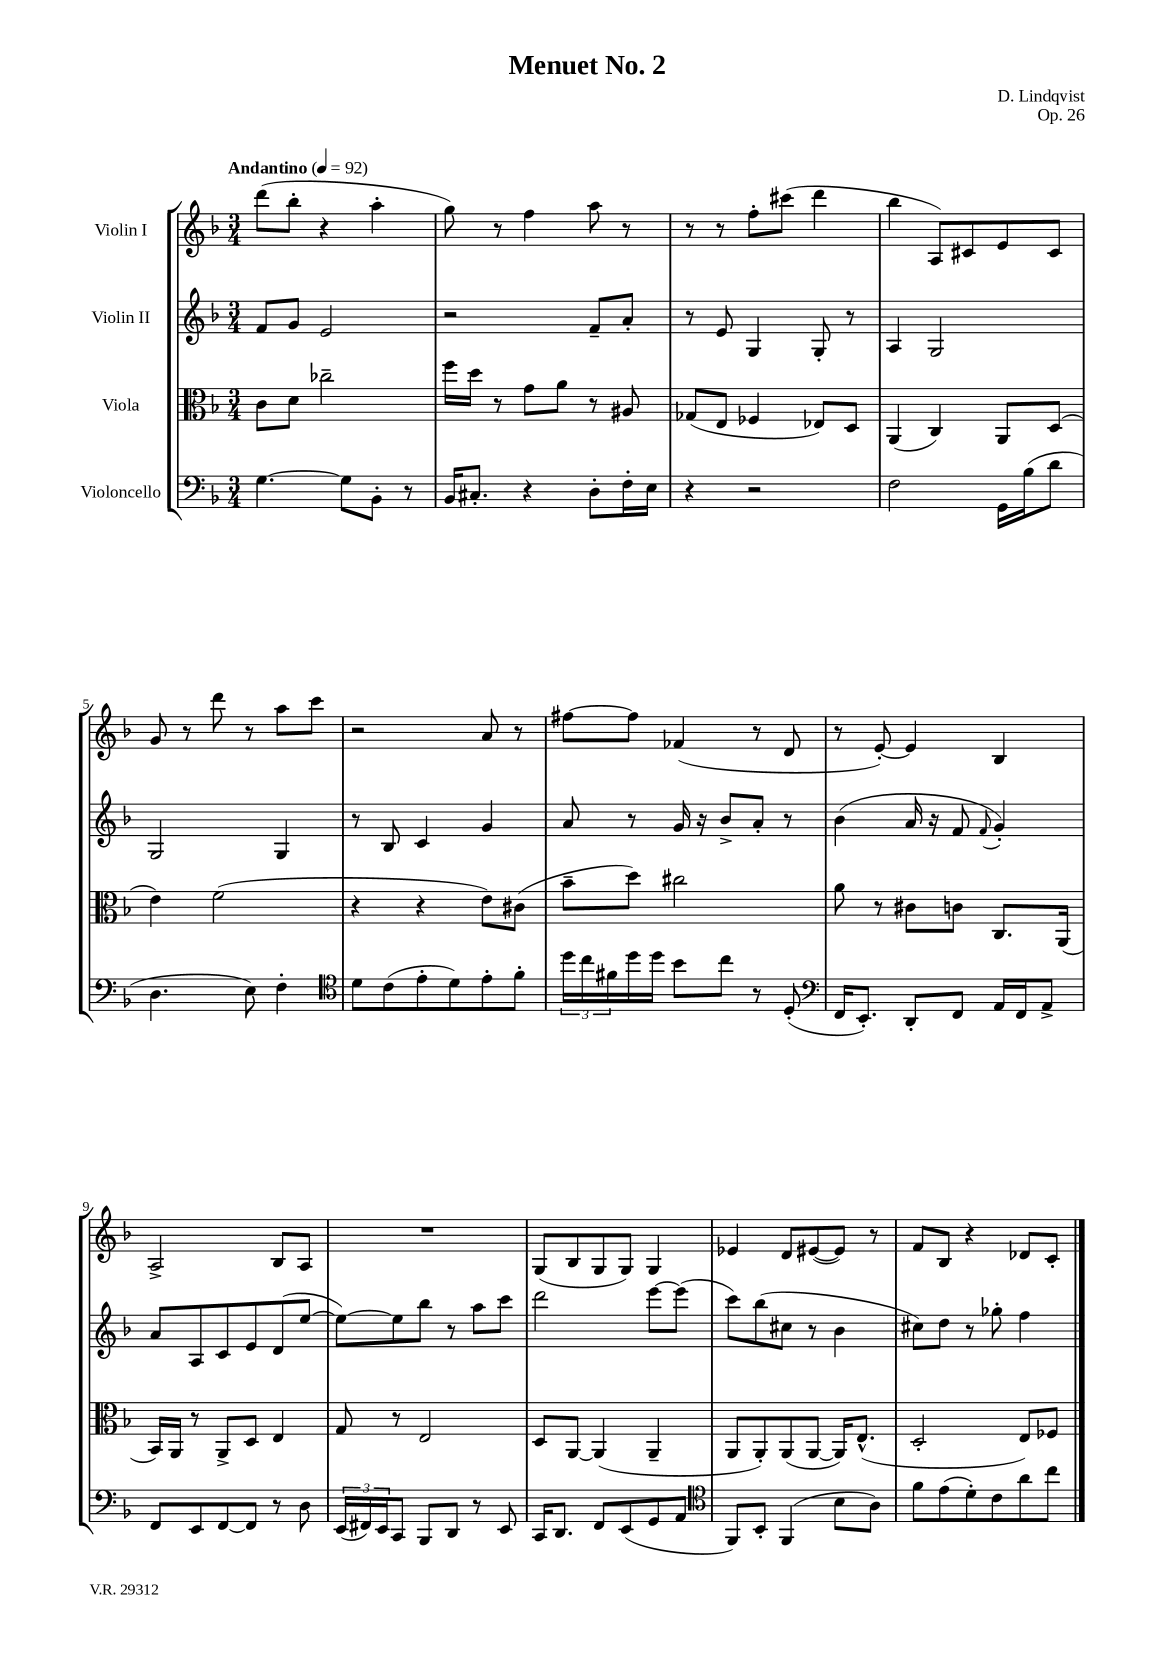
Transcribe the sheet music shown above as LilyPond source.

\header { title = "Menuet No. 2" composer = "D. Lindqvist" opus = "Op. 26" }
<<
\new StaffGroup <<
\new Staff = "s0" \with { instrumentName = "Violin I" } {
    \clef treble \key f \major \numericTimeSignature \time 3/4 \tempo "Andantino" 4 = 92
    d'''8( bes''8-. r4 a''4-. |
    g''8) r8 f''4 a''8 r8 |
    r8 r8 f''8-. cis'''8( d'''4 |
    bes''4 a8) cis'8 e'8 cis'8 |
    g'8 r8 d'''8 r8 a''8 c'''8 |
    r2 a'8 r8 |
    fis''8~ fis''8 fes'4( r8 d'8 |
    r8 e'8~-.) e'4 bes4 |
    a2-> bes8 a8 |
    R2. |
    g8( bes8 g8 g8) g4 |
    ees'4 d'8 eis'8~( eis'8) r8 |
    f'8 bes8 r4 des'8 c'8-. \bar "|." |
}
\new Staff = "s1" \with { instrumentName = "Violin II" } {
    \clef treble \key f \major \numericTimeSignature \time 3/4
    f'8 g'8 e'2 |
    r2 f'8-- a'8-. |
    r8 e'8 g4 g8-. r8 |
    a4 g2 |
    g2 g4 |
    r8 bes8 c'4 g'4 |
    a'8 r8 g'16 r16 bes'8-> a'8-. r8 |
    bes'4( a'16 r16 f'8 \appoggiatura { f'8 } g'4-.) |
    a'8 a8 c'8 e'8 d'8( e''8~ |
    e''8~) e''8 bes''8 r8 a''8 c'''8 |
    d'''2 e'''8~ e'''8( |
    c'''8) bes''8( cis''8 r8 bes'4 |
    cis''8) d''8 r8 ges''8-. f''4 \bar "|." |
}
\new Staff = "s2" \with { instrumentName = "Viola" } {
    \clef alto \key f \major \numericTimeSignature \time 3/4
    c'8 d'8 ces''2-- |
    f''16 d''16 r8 g'8 a'8 r8 ais8 |
    ges8( e8 fes4 ees8) d8 |
    a,4( c4) a,8 d8( |
    e'4) f'2( |
    r4 r4 e'8) cis'8( |
    bes'8-- d''8) cis''2 |
    a'8 r8 cis'8 c'8 c8. a,16( |
    bes,16) a,16 r8 a,8-> d8 e4 |
    g8 r8 e2 |
    d8 a,8~ a,4( a,4-- |
    a,8 a,8-.) a,8( a,8~ a,16) e8.-^( |
    d2-. e8) fes8 \bar "|." |
}
\new Staff = "s3" \with { instrumentName = "Violoncello" } {
    \clef bass \key f \major \numericTimeSignature \time 3/4
    g4.~ g8 bes,8-. r8 |
    bes,16 cis8.-. r4 d8-. f16-. e16 |
    r4 r2 |
    f2 g,16 bes16( d'8 |
    d4. e8) f4-. |
    \clef tenor d'8 c'8( e'8-. d'8) e'8-. f'8-. |
    \tuplet 3/2 { d''16 c''16 fis'16 } d''16 d''16 bes'8 c''8 r8 d8-.( |
    \clef bass f,16 e,8.-.) d,8-. f,8 a,16 f,16 a,8-> |
    f,8 e,8 f,8~ f,8 r8 d8 |
    \tuplet 3/2 { e,16( fis,16) e,16 } c,8 bes,,8 d,8 r8 e,8 |
    c,16 d,8. f,8 e,8( g,8 a,8 |
    \clef tenor f,8) bes,8-. f,4( bes8 a8) |
    f'8 e'8( d'8-.) c'8 a'8 c''8 \bar "|." |
}
>>
>>
